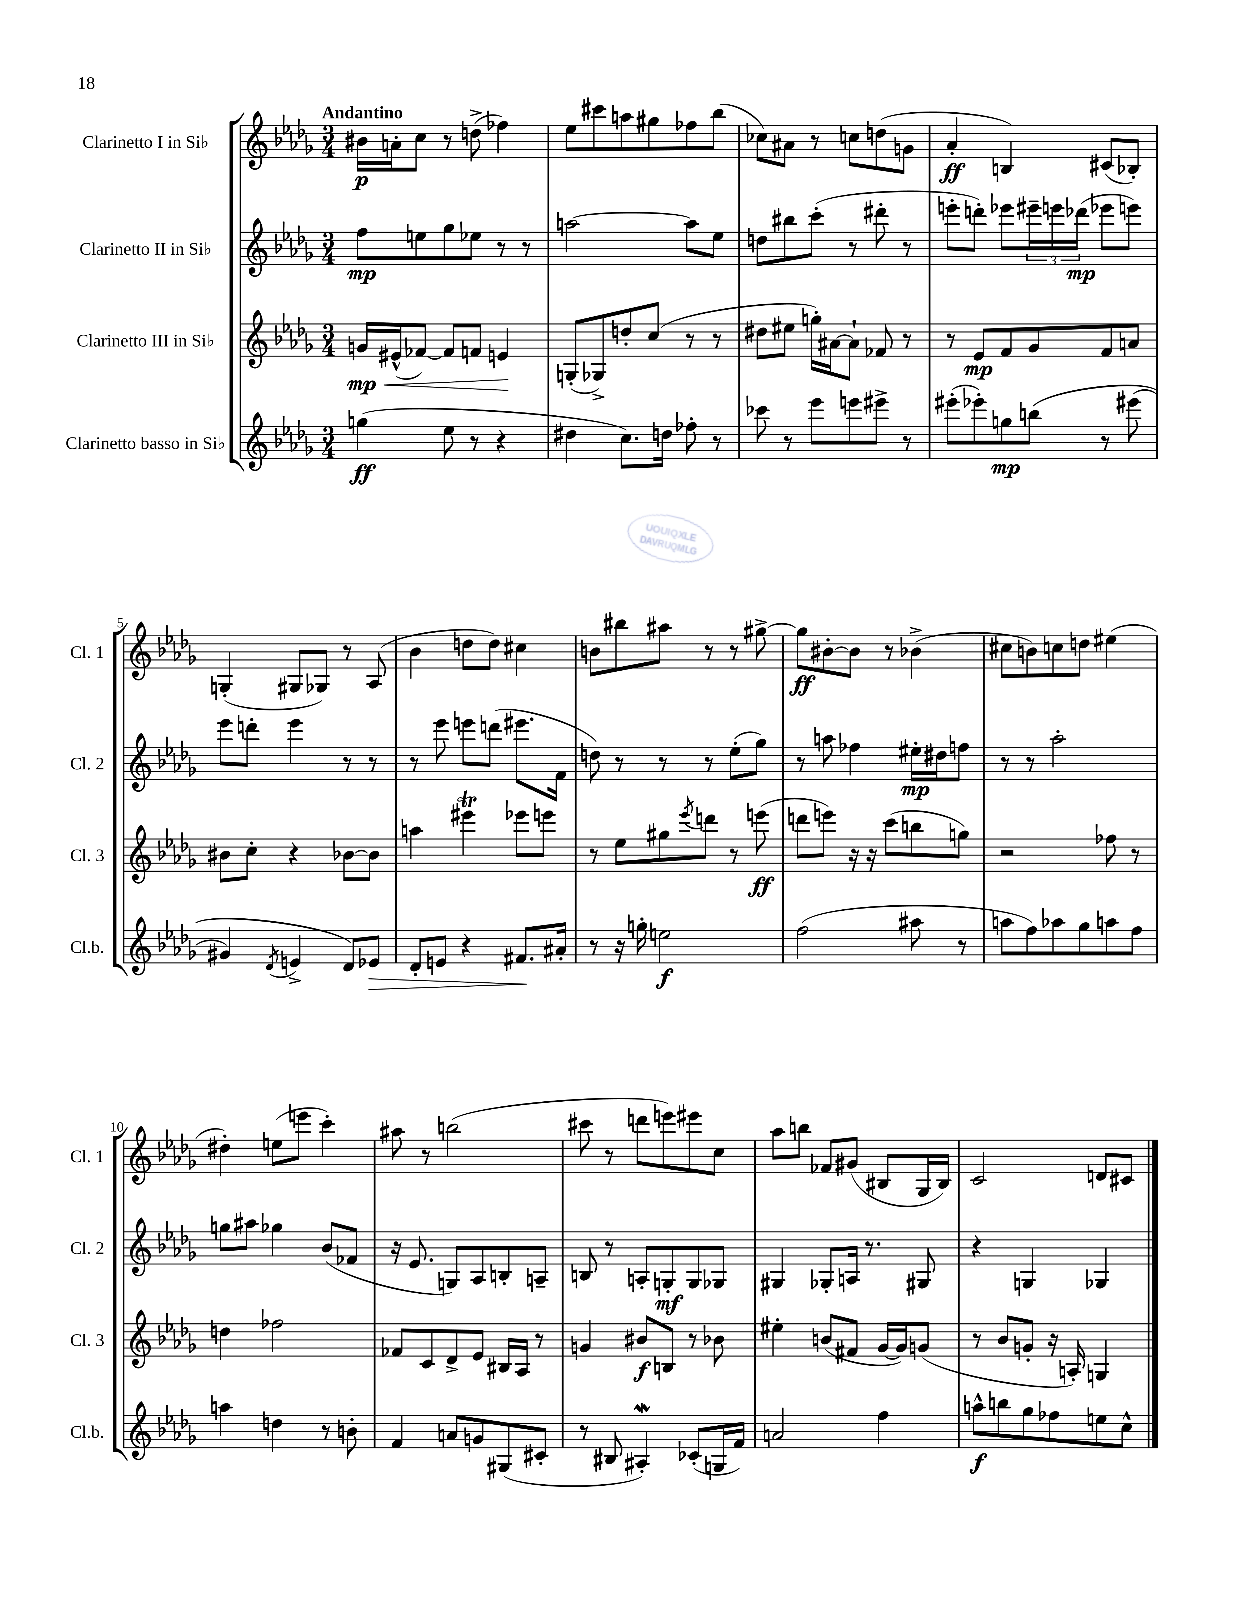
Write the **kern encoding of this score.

**kern	**kern	**kern	**kern
*staff4	*staff3	*staff2	*staff1
*clefG2	*clefG2	*clefG2	*clefG2
*k[b-e-a-d-g-]	*k[b-e-a-d-g-]	*k[b-e-a-d-g-]	*k[b-e-a-d-g-]
*M3/4	*M3/4	*M3/4	*M3/4
(4gg	16g	8ff	16b#
.	(16e#^^	.	16a'
.	[8f-)	8ee	8cc
8ee-	8f-]	8gg-	8r
8r	8f	8ee-	(8dd^
4r	4e	8r	4ff-)
.	.	8r	.
=	=	=	=
4dd#	(8G'	[2aa	8ee-
.	8G-^)	.	8ccc#
8.cc)	8dd'	.	8aa
.	(8cc	.	8gg#
16dd	.	.	.
8ff-'	8r	8aa]	8ff-
8r	8r	8ee-	(8bb-
=	=	=	=
8ccc-	8dd#	8dd	8cc-)
8r	8ee#	8bb#	8a#
8eee-	16gg')	(8ccc'	8r
.	[16a#	.	.
8eee	8a#`]	8r	8cc
8eee#^	8f-	8ddd#'	(8dd
8r	8r	8r	8g
=	=	=	=
(8eee#'	8r	8eee'	4a-'
8eee-')	8e-	8ddd')	.
8gg	8f	8eee-	4B)
&(8bb	8g-	24eee#~	.
.	.	24eee	.
.	.	(24ddd-	.
8r	8f	8eee-	(8c#
(8eee#	8a	8eee)	8B-')
=	=	=	=
4g#)	8b#	8eee-	(4G'
.	8cc'	8ddd'	.
8qd-	.	.	.
4e^	4r	4eee-	8G#
.	.	.	8G-)
8d-&)	[8b-	8r	8r
8e-	8b-]	8r	(8A-
=	=	=	=
8d-'	4aa	8r	4b-
8e	.	8eee-	.
4r	4eee#	8eee	8dd
.	.	(8ddd	8dd)
8.f#	8eee-	8.eee#	4cc#
.	8eee	.	.
16a#'	.	16f	.
=	=	=	=
8r	8r	8dd)	8b
16r	8ee-	8r	8bb#
16gg'	.	.	.
2ee	8gg#	8r	8aa#
.	8qeee-	.	.
.	8ddd	8r	8r
.	8r	(8ee-'	8r
.	(8eee	8gg-)	[8gg#^
=	=	=	=
(2ff	8ddd	8r	8gg#]
.	8eee)	8aa	[8b#'
.	16r	4ff-	8b#]
.	16r	.	.
.	(8ccc	.	8r
8aa#	8bb	16ee#'	(4b-^
.	.	16dd#	.
8r	8gg)	8ff	.
=	=	=	=
8aa	2r	8r	8cc#
8ff)	.	8r	8b)
8aa-	.	2aa-'	8cc
8gg-	.	.	8dd
8aa	8ff-	.	(4ee#
8ff	8r	.	.
=	=	=	=
4aa	4dd	8gg	4dd#')
.	.	8aa#	.
4dd	2ff-	4gg-	(8ee
.	.	.	8eee
8r	.	(8b-	4ccc')
8b'	.	8f-	.
=	=	=	=
4f	8f-	16r	8aa#
.	.	8.e-	.
.	8c	.	8r
8a	8d-^	8G)	(2bb
8g	8e-	8A-	.
(8G#	16B#	8B'	.
.	16A-	.	.
8c#'	8r	8A~	.
=	=	=	=
8r	4g	8B	8ccc#
8B#	.	8r	8r
4A#')	8b#	8A'	8ddd
.	8B	8G'	8eee)
(8c-'	8r	8G	8eee#
16G	8b-	8G-	8cc
16f)	.	.	.
=	=	=	=
2a	4ee#'	4G#	8aa-
.	.	.	8bb
.	(8b	8G-'	8f-
.	8f#	16A	(8g#
.	.	8.r	.
4ff	[16g-	.	8B#
.	16g-])	.	.
.	(8g	8G#	16G-
.	.	.	16B#)
=	=	=	=
8aa^^	8r	4r	2c
8bb	8b-	.	.
8gg-	8g'	4G	.
8ff-	16r	.	.
.	16A')	.	.
8ee	4G	4G-	8d
8cc^^	.	.	8c#
==	==	==	==
*-	*-	*-	*-
